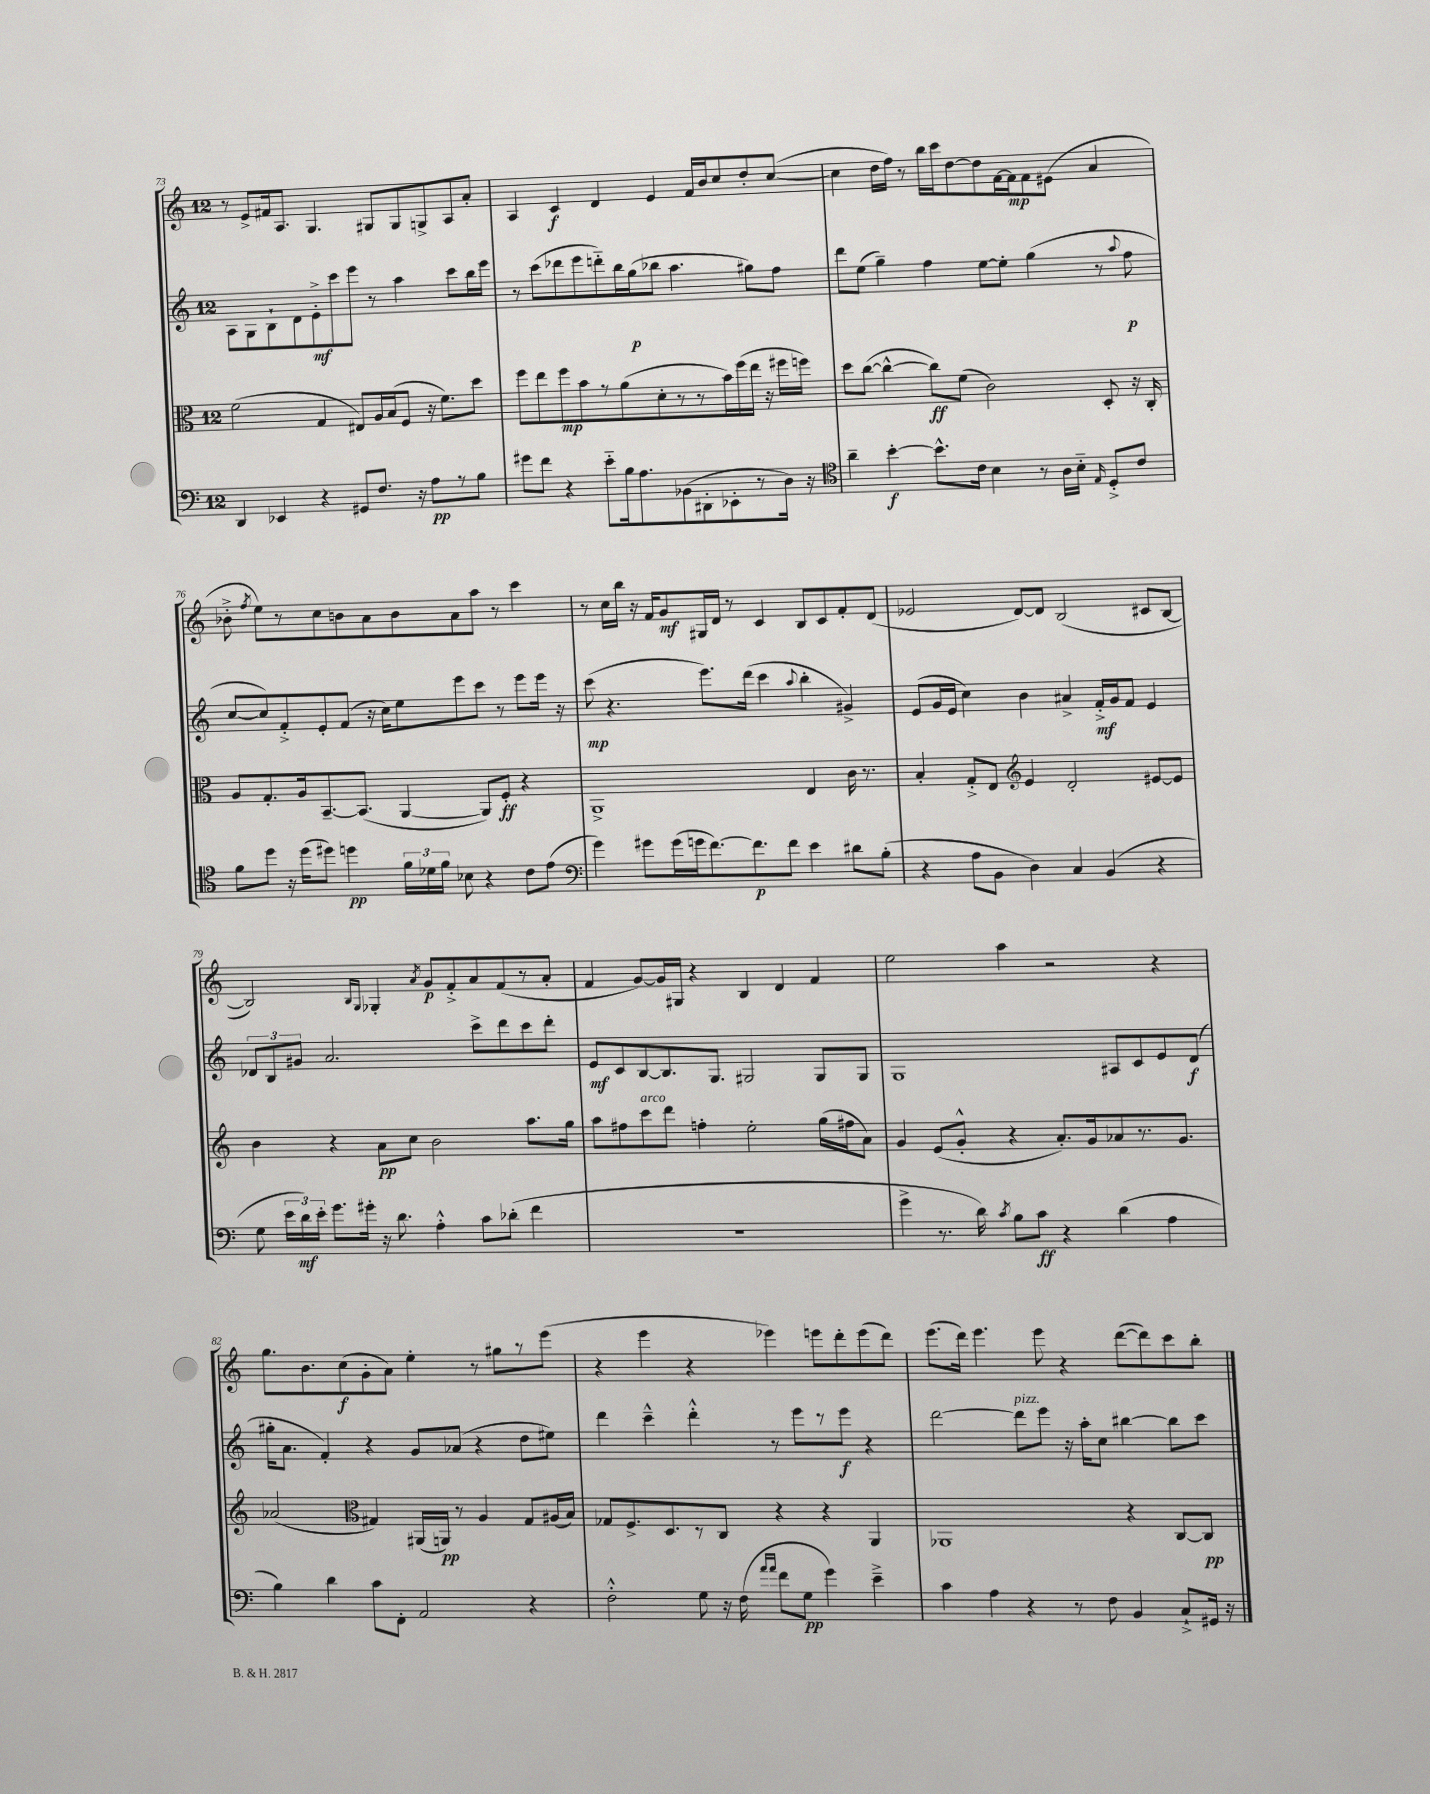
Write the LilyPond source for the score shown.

<<
\new StaffGroup <<
\new Staff = "s0" {
    \clef treble \key c \major \once \override Staff.TimeSignature.style = #'single-digit \time 12/8
    \autoBeamOff r8 e'8[-> fis'16 a8.] g4. gis8[ gis8 g8-> a8 a'8]-. |
    a4 c'4\f d'4 e'4 f'16[ b'16 c''8 d''8-. c''8]~( |
    c''4 d''16[ f''16]) r8 b''16[ c'''16 d''8~ d''8 f'16~ f'16\mp f'8 eis'8]( a'4 |
    bes'8-.-> \acciaccatura { f''8 } e''8[) r8 c''8 b'8 a'8 b'8 a'8 a''8] r8 c'''4 |
    r8 c''16[ b''16] r16 f'16[ g'8\mf gis16 d'16] r8 c'4 b8[ c'8 f'8-. d'8]( |
    ees'2 d'8[~) d'8] b2( cis'8[ b8]~ |
    b2) \grace { b16[ g16] } ges4-. \acciaccatura { a'8 } g'8[\p f'8-.-> a'8 f'8( r8 a'8]-. |
    f'4 g'8[~) g'16 gis16] r4 b4 d'4 f'4 |
    e''2 a''4 r2 r4 |
    g''8.[ b'8. c''8\f( g'8-. a'8]) e''4-. r8 gis''8[ r8 e'''8]( |
    r4 e'''4 r4 ees'''4) e'''8[ d'''8-. e'''8( d'''8]) |
    e'''8.[( d'''16]) e'''4. e'''8 r4 d'''8[~( d'''8) c'''8 b''8]-. \bar "|." |
}
\new Staff = "s1" {
    \clef treble \key c \major \once \override Staff.TimeSignature.style = #'single-digit \time 12/8
    \autoBeamOff a8[ g8 b8-! d'8 e'8-.->\mf c'''8 e'''8] r8 a''4 c'''8[ b''16 e'''16] |
    r8 c'''8[( des'''8 e'''8 d'''8-_) b''16 g''16\p( bes''8] a''4. gis''8[) f''8] |
    d'''8[ e''8]( g''4--) f''4 e''8[~ e''8]-. g''4( r8 \appoggiatura { a''8 } f''8\p |
    c''8[~ c''8) f'8-.-> e'8-. f'8]( r16 c''16[) e''8 e'''8 c'''8] r8 e'''8[ e'''16] r16 |
    c'''8\mp( r4. e'''8.[) d'''16]( c'''4 \appoggiatura { a''8 } b''4-. gis'4->) |
    e'8[( g'16 e'16] c''4) b'4 ais'4-> f'16[-.->\mf g'16 f'8] e'4 |
    \tuplet 3/2 { des'8[ b8 gis'8] } a'2. c'''8[-> d'''8 c'''8 d'''8]-. |
    e'8[\mf c'8 b8~ b8. g8.] gis2 gis8[ gis8] |
    g1 ais8[ c'8 e'8 d'8]\f( |
    gis''16[-. a'8.] f'4-.) r4 g'8[ aes'8]( r4 d''8[ eis''8]) |
    d'''4 c'''4---^ d'''4-.-^ r8 e'''8[ r8 e'''8]\f r4 |
    d'''2~ d'''8[^\markup { \italic "pizz." } e'''8] r16 a''16[-. c''8] bis''4~ bis''8[ c'''8] \bar "|." |
}
\new Staff = "s2" {
    \clef alto \key c \major \once \override Staff.TimeSignature.style = #'single-digit \time 12/8
    \autoBeamOff f'2( g4 eis8[) a16 b16( f8] r16 f'8.[) d''8] |
    f''8[ e''8 f''8\mp b'8 r8 a'8( d'8-. r8 r8 b'16) f''16( e''16] r16 fis''16[ f''16]) |
    d''8[ c''8]~( c''4~-^ c''8[\ff) f'8]( c'2) d8-. r16 c16-. |
    a8[ g8.-. a16 b,8.~-- b,8.]( a,4~ a,8[) f8]-.\ff r4 |
    a,1-> e4 c'16 r8. |
    b4-. g8[-.-> e8] \clef treble e'4 d'2-. eis'8[~ eis'8] |
    b'4 r4 a'8[\pp c''8] b'2 a''8.[ g''16] |
    a''8[ fis''8 c'''8^\markup { \italic "arco" } d'''8] f''4-. e''2-. g''16[( fis''16 a'8]) |
    g'4 e'8[( g'8]-.-^ r4 a'8.[-.) g'16 aes'8 r8. g'8.] |
    aes'2( \clef alto gis4) ais,16[( a,16]\pp) r8 a4 gis8[ ais16( b16]) |
    ges8[ f8.-> d8. r8 c8] r4 r4 a,4 |
    aes,1 r4 c8[~ c8]\pp \bar "|." |
}
\new Staff = "s3" {
    \clef bass \key c \major \once \override Staff.TimeSignature.style = #'single-digit \time 12/8
    \autoBeamOff d,4 ees,4 r4 gis,8[ f8.] r16 a8[\pp r8 b8] |
    gis'8[ f'8] r4 e'8[-_ b16 a8. bes,8( dis,8-. ees,8-. r8 d16]) r16 |
    \clef tenor a'4-- b'4~-.\f b'8.[-^ c'16] b4 r8 a16[ b16]-_ \grace { e16 } d8[-.-> c'8] |
    f'8[ d''8] r16 d''16[( dis''8]) d''4\pp \tuplet 3/2 { f'16[ des'16 f'16] } bes8 r4 c'8[ e'8]( |
    \clef bass g'4) gis'8[ gis'16( g'16 f'8.~) f'8.\p f'8] e'4 dis'8[ b8]-.( |
    r4 a8[ b,8] d4) c4 b,4( r4 |
    g8 \tuplet 3/2 { e'16[ d'16\mf) e'16]-. } g'8.[ gis'16]-. r16 d'8. a4-.-^ c'8[ des'8]-.( f'4 |
    R1. |
    g'4-> r8. d'16) \acciaccatura { c'8 } b8[ c'8]\ff r4 d'4( a4 |
    b4) d'4 c'8[ f,8]-. a,2 r4 |
    f2-.-^ g8 r16 f16( \grace { a'16[ a'16] } f'8[ g8]\pp g'4) e'4---> |
    c'4 a4 r4 r8 f8 b,4 c8[-!-> gis,16] r16 \bar "|." |
}
>>
>>
\layout { \context { \Score currentBarNumber = #73 } }
